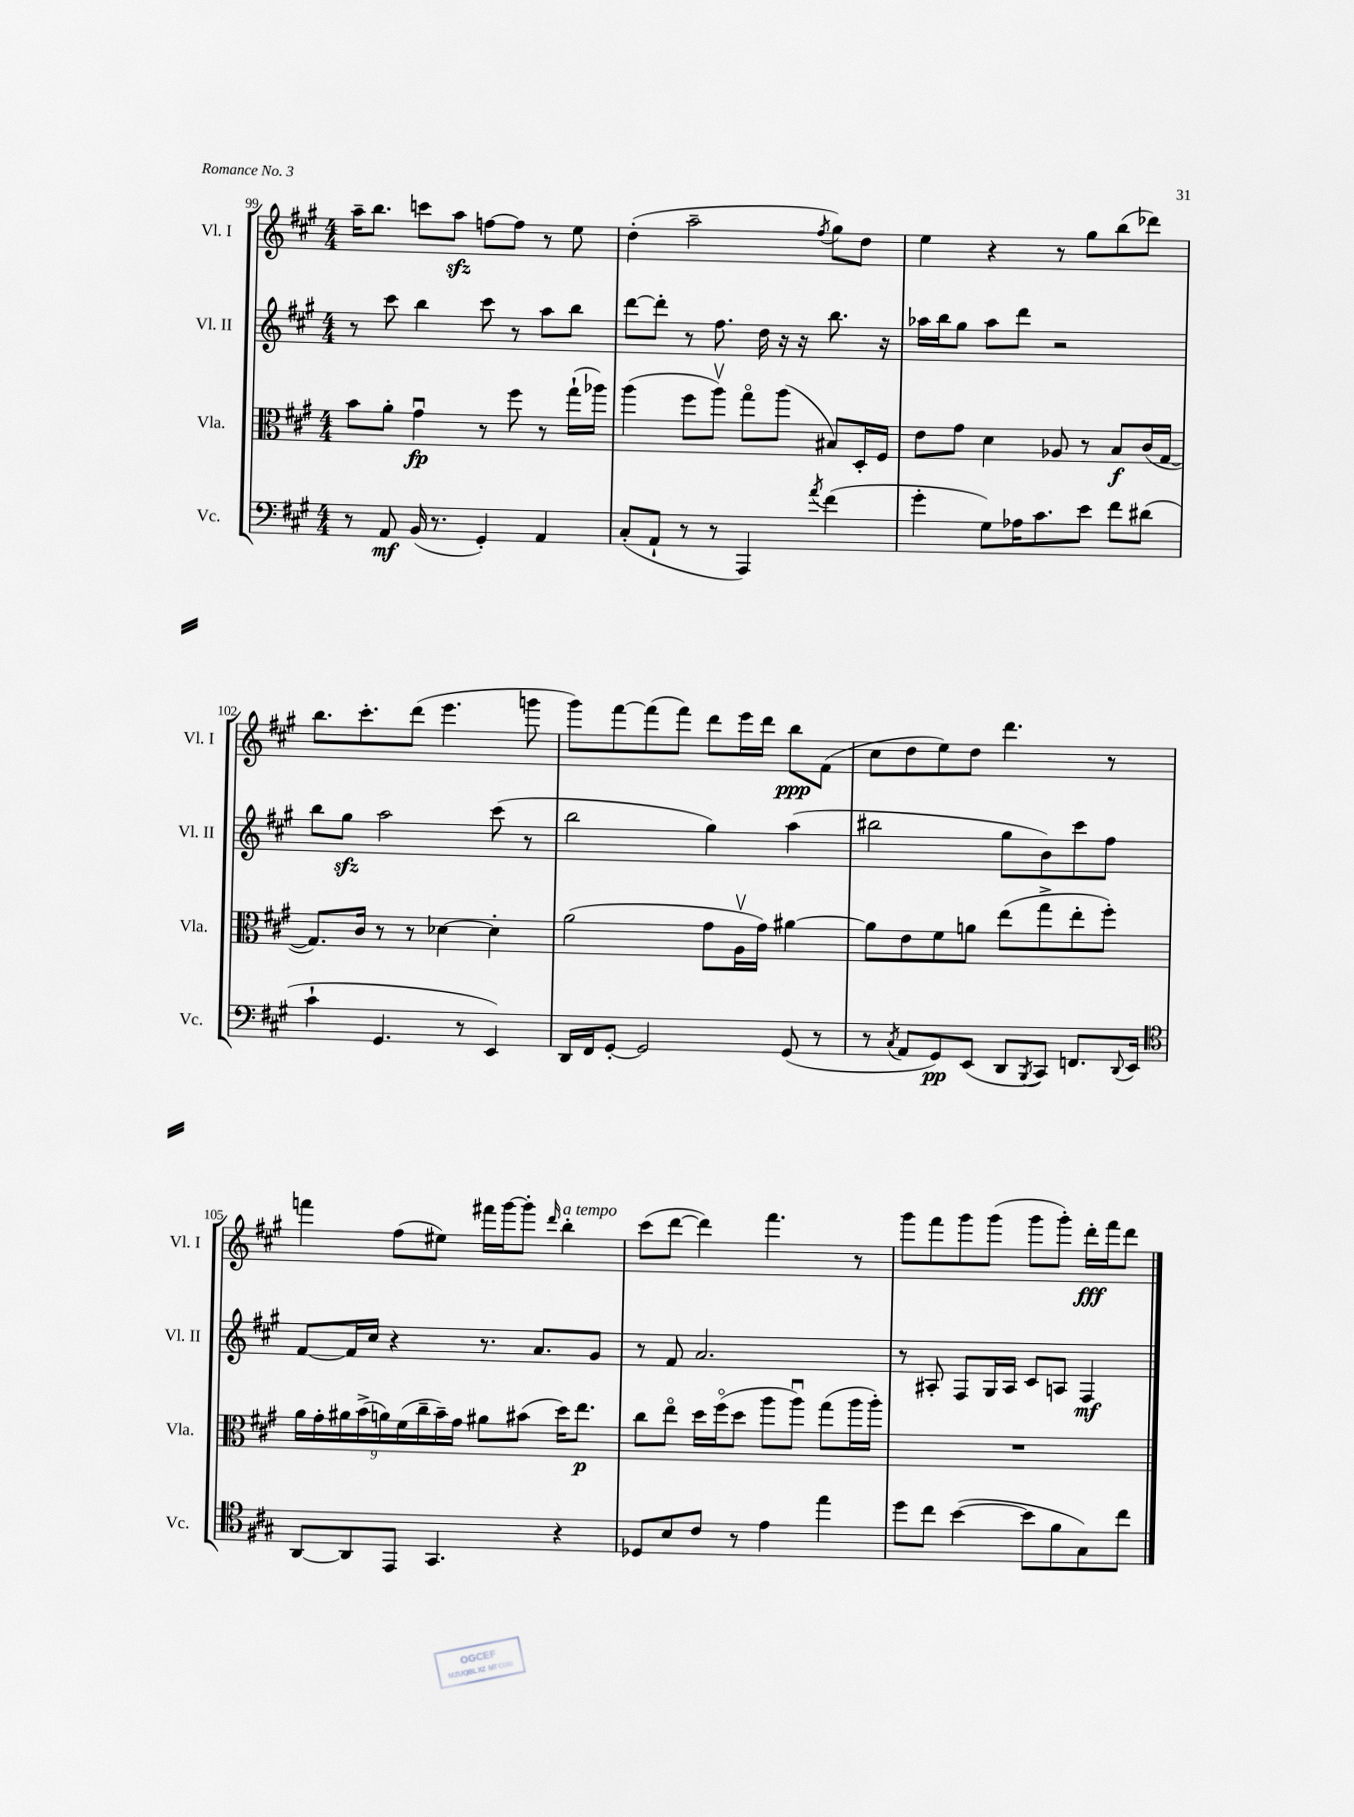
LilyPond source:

<<
\new StaffGroup <<
\new Staff = "s0" \with { instrumentName = "Vl. I" shortInstrumentName = "Vl. I" } {
    \clef treble \key a \major \numericTimeSignature \time 4/4
    a''16-- b''8. c'''8 a''8\sfz f''8~ f''8 r8 e''8 |
    d''4-.( a''2-- \acciaccatura { fis''8 } gis''8) d''8 |
    e''4 r4 r8 gis''8 b''8( des'''8) |
    b''8. cis'''8.-. d'''8( e'''4. g'''8 |
    gis'''8) fis'''8~ fis'''8( fis'''8) d'''8 e'''16 d'''16 b''8\ppp fis'8( |
    cis''8 d''8 e''8) d''8 d'''4. r8 |
    f'''4 fis''8( eis''8) fis'''16 gis'''16~ gis'''8-. \grace { d'''16 } b''4-.^\markup { \italic "a tempo" } |
    cis'''8( d'''8~ d'''4) fis'''4. r8 |
    gis'''8 fis'''8 gis'''8 gis'''8( gis'''8 gis'''8-.) d'''16-.\fff fis'''16 d'''8 \bar "|." |
}
\new Staff = "s1" \with { instrumentName = "Vl. II" shortInstrumentName = "Vl. II" } {
    \clef treble \key a \major \numericTimeSignature \time 4/4
    r8 cis'''8 b''4 cis'''8 r8 a''8 b''8 |
    d'''8~ d'''8-. r8 fis''8. d''16 r16 r16 b''8. r16 |
    aes''16 b''16 gis''8 aes''8 d'''8 r2 |
    b''8 gis''8\sfz a''2 cis'''8( r8 |
    b''2 gis''4) a''4( |
    bis''2 gis''8 b'8) cis'''8 fis''8 |
    fis'8~ fis'16 cis''16 r4 r8. a'8. gis'8 |
    r8 fis'8 a'2. |
    r8 ais8-. fis8 gis16 ais16 cis'8 a8 fis4\mf \bar "|." |
}
\new Staff = "s2" \with { instrumentName = "Vla." shortInstrumentName = "Vla." } {
    \clef alto \key a \major \numericTimeSignature \time 4/4
    b'8 a'8-. gis'4\downbow\fp r8 fis''8 r8 gis''16-!( aes''16) |
    a''4( fis''8 a''8\upbow) gis''8\flageolet a''8( bis8) d16-. fis16 |
    e'8 gis'8 d'4 aes8 r8 b8\f cis'16( gis16~ |
    gis8.) cis'16 r8 r8 des'4~ des'4-. |
    a'2( gis'8 a16\upbow gis'16) ais'4~ |
    ais'8 e'8 fis'8 a'8 e''8( gis''8-> e''8-. fis''8-.) |
    \tuplet 9/8 { a'16 gis'16-. ais'16 b'16->( a'16) fis'16( cis''16-- b'16--) gis'16 } ais'8 bis'8( d''16) e''8.\p |
    cis''8 e''8\flageolet d''16 fis''16\flageolet( d''8 a''8 a''8\downbow) gis''8( a''16 a''16-.) |
    R1 \bar "|." |
}
\new Staff = "s3" \with { instrumentName = "Vc." shortInstrumentName = "Vc." } {
    \clef bass \key a \major \numericTimeSignature \time 4/4
    r8 a,8\mf b,16( r8. gis,4-.) a,4 |
    cis8-.( a,8-! r8 r8 a,,4) \acciaccatura { a'8 } fis'4( |
    gis'4-. gis8) aes16 cis'8. e'8 fis'8 dis'8( |
    cis'4-! gis,4. r8 e,4) |
    d,16 fis,16 gis,8~-. gis,2 gis,8( r8 |
    r8 \acciaccatura { cis8 } a,8 gis,8\pp) e,8( d,8 \acciaccatura { b,,8 } cis,8) f,8. \appoggiatura { d,8 } e,16 |
    \clef tenor a,8~ a,8 e,8 gis,4. r4 |
    des8 b8 cis'8 r8 e'4 e''4 |
    d''8 cis''8 b'4~( b'8 fis'8 gis8) cis''8 \bar "|." |
}
>>
>>
\layout { \context { \Score currentBarNumber = #99 } }
